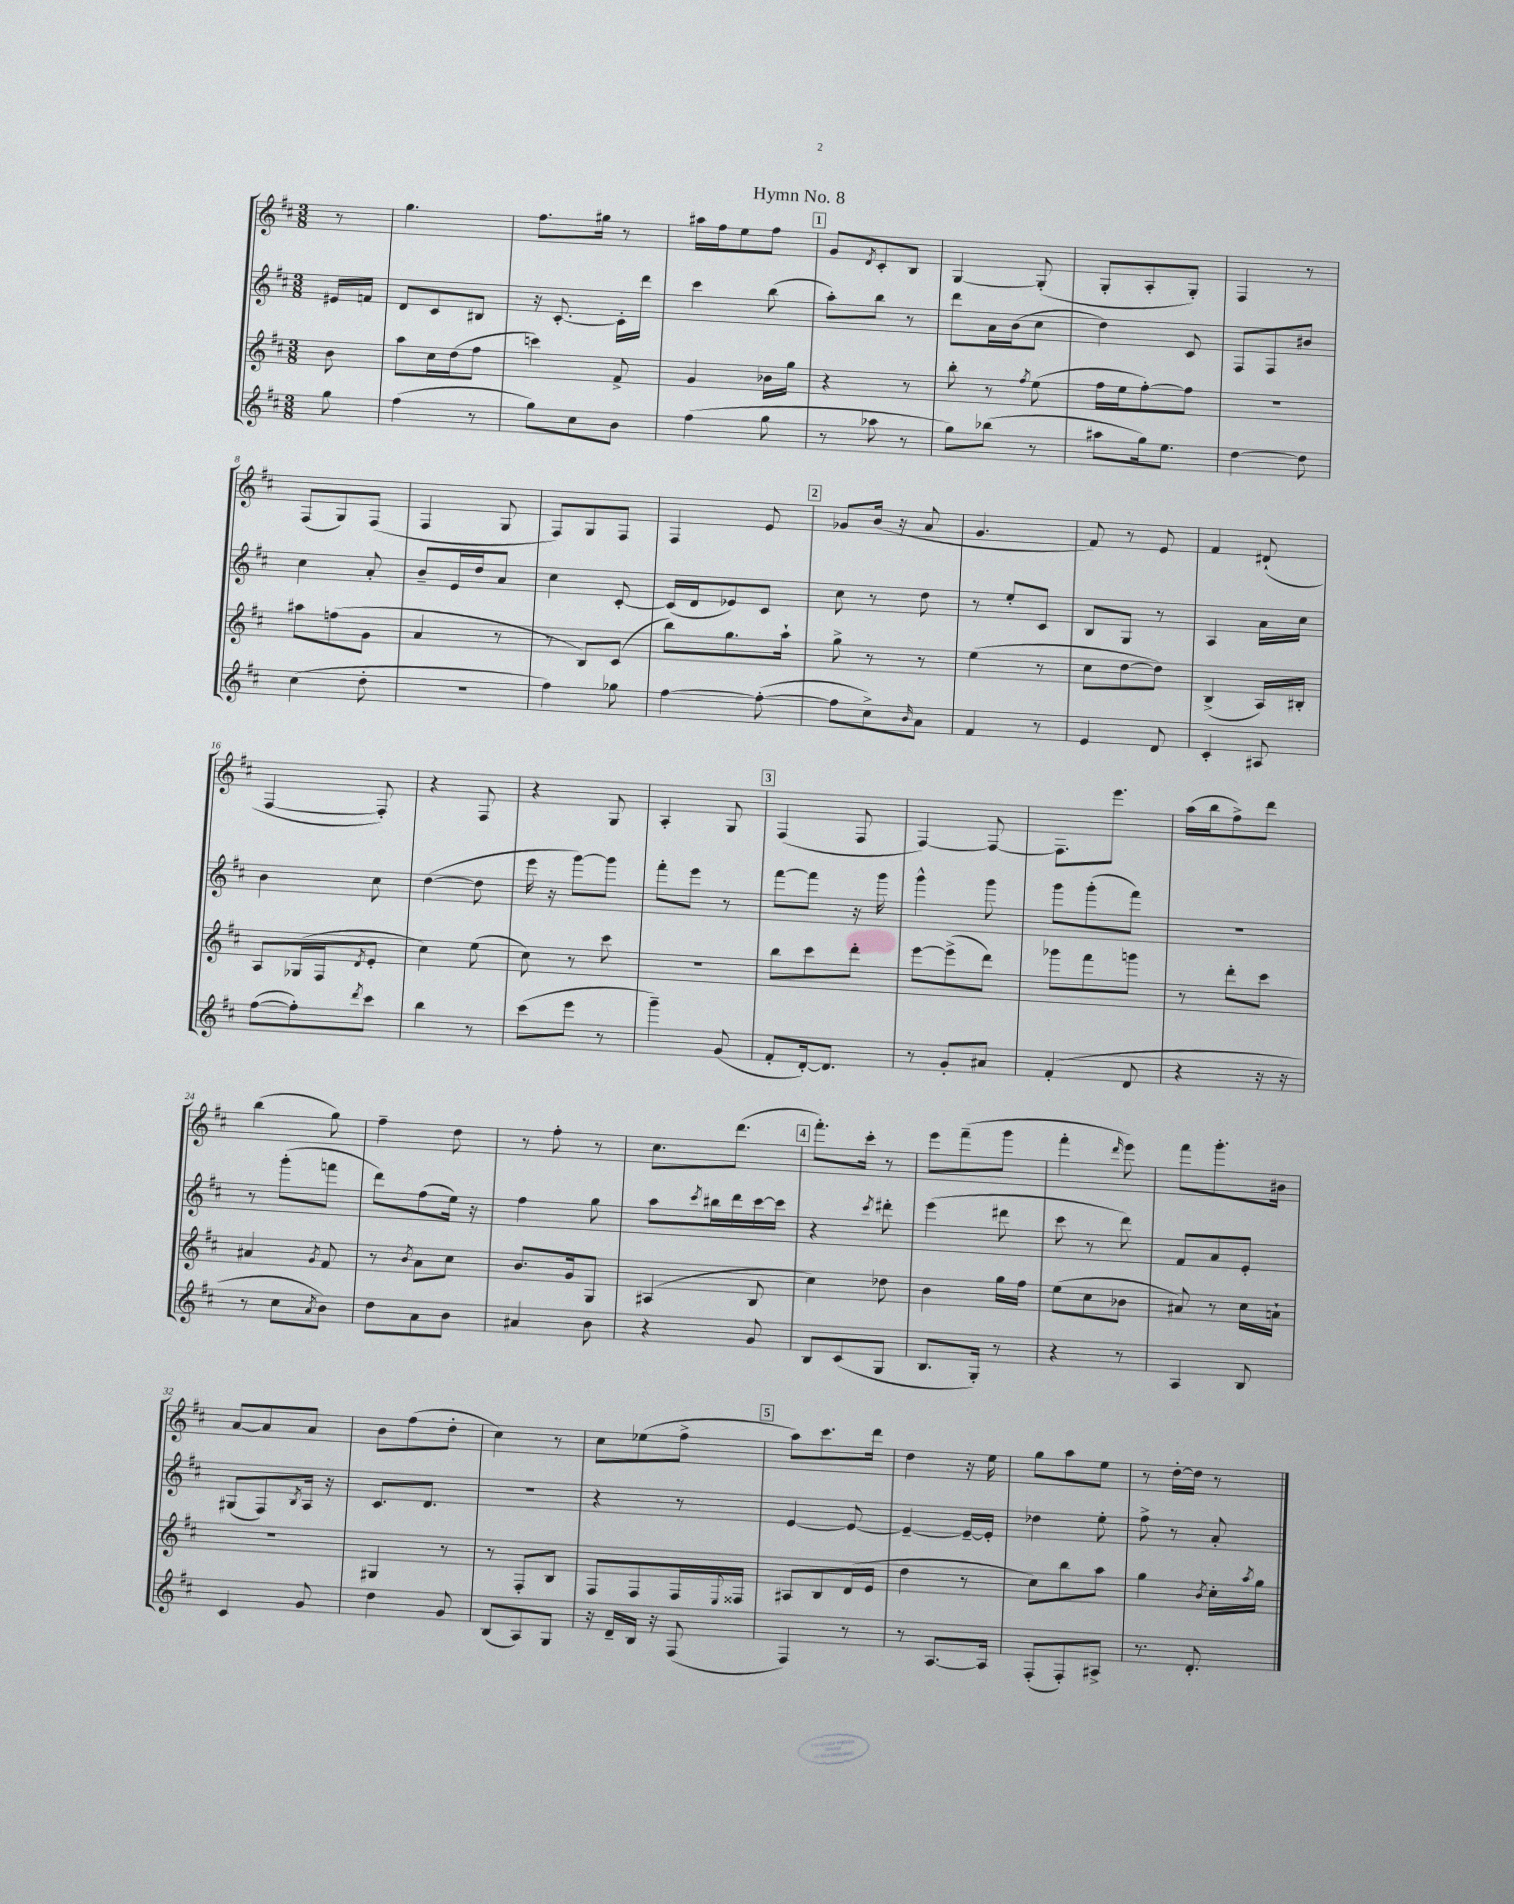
\header { title = "Hymn No. 8" }
<<
\new StaffGroup <<
\new Staff = "s0" {
    \clef treble \key d \major \numericTimeSignature \time 3/8 \partial 8
    r8 |
    g''4. |
    fis''8. gis''16 r8 |
    ais''16 fis''16 e''8 fis''8 |
    \mark \markup { \box "1" } g'8 \acciaccatura { d'8 } cis'8-. b8 |
    g4~ g8-.( |
    g8-. a8-. g8-.) |
    fis4 r8 |
    fis8( g8) fis8( |
    fis4 g8 |
    fis8) g8 fis8 |
    fis4 e'8 |
    \mark \markup { \box "2" } ges'8 b'16( r16 a'8 |
    g'4. |
    fis'8) r8 e'8 |
    fis'4 dis'8-!( |
    fis4~ fis8-.) |
    r4 fis8 |
    r4 g8 |
    a4-. g8 |
    \mark \markup { \box "3" } fis4( fis8 |
    fis4~) fis8~ |
    fis8. e'''8. |
    a''16( b''16 fis''8->) d'''8 |
    b''4( g''8) |
    fis''4-- d''8 |
    r8 fis''8-. r8 |
    cis''8. d'''8.( |
    \mark \markup { \box "4" } fis'''8.-.) cis'''16-. r8 |
    e'''8 fis'''8--( g'''8 |
    fis'''4-. \grace { d'''16 } e'''8) |
    fis'''8 g'''8.-. bis'16 |
    a'8~ a'8 a'8 |
    b'8 fis''8( d''8-. |
    cis''4) r8 |
    cis''8 ees''8( fis''8-> |
    \mark \markup { \box "5" } a''8) cis'''8. d'''16 |
    d''4 r16 e''16 |
    g''8 a''8 e''8 |
    r8 d''16~-. d''16 r8 \bar "|." |
}
\new Staff = "s1" {
    \clef treble \key d \major \numericTimeSignature \time 3/8 \partial 8
    eis'16 f'16 |
    d'8 cis'8 bis8 |
    r16 cis'8.~-. cis'16-. d'''16 |
    cis'''4 b''8( |
    \mark \markup { \box "1" } a''8-.) b''8 r8 |
    d'''8 a'16 b'16( cis''8 |
    d''4) cis'8 |
    fis8 fis8 bis'8 |
    cis''4 a'8-. |
    b'8-- e'16 d''16 a'8 |
    cis''4 cis'8~-. |
    cis'16( d'16 ees'8) cis'8 |
    \mark \markup { \box "2" } cis''8 r8 d''8 |
    r8 e''8-. cis'8 |
    b8 g8 r8 |
    a4 a'16 cis''16 |
    b'4 cis''8 |
    d''4~( d''8 |
    e'''16 r16 g'''8~) g'''8 |
    fis'''8-. e'''8 r8 |
    \mark \markup { \box "3" } fis'''8~ fis'''8 r16 g'''16 |
    g'''4-^ g'''8 |
    g'''8 g'''8-.( fis'''8) |
    r4. |
    r8 g'''8-.( f'''8 |
    d'''8) fis''8( e''16) r16 |
    fis''4 g''8 |
    a''8 \acciaccatura { cis'''8 } bis''16 d'''16 cis'''16~ cis'''16 |
    \mark \markup { \box "4" } r4 \acciaccatura { cis'''8 } dis'''8-. |
    e'''4( dis'''8 |
    cis'''8 r8 d'''8) |
    fis'8 a'8 e'8-. |
    gis8( fis8) \acciaccatura { b8 } a16 r16 |
    cis'8. d'8. |
    r4. |
    r4 r8 |
    \mark \markup { \box "5" } e'4~ e'8~ |
    e'4~-- e'16~-- e'16-. |
    des''4 e''8-. |
    fis''8-> r8 a'8-. \bar "|." |
}
\new Staff = "s2" {
    \clef treble \key d \major \numericTimeSignature \time 3/8 \partial 8
    b'8 |
    a''8 cis''16 d''16( fis''8 |
    c'''4) fis'8-> |
    g'4 bes'16 g''16 |
    \mark \markup { \box "1" } r4 r8 |
    b''8-. r8 \acciaccatura { fis''8 } e''8( |
    fis''16 e''16 fis''8~-.) fis''8 |
    R4. |
    ais''8 f''8( g'8 |
    a'4 r8 |
    r8 b8) cis'8( |
    b''8) g''8. a''16-! |
    \mark \markup { \box "2" } g''8-> r8 r8 |
    e''4( r8 |
    cis''8 d''8~ d''8) |
    b4->( a16) bis16-. |
    a8 ges16( fis16 \acciaccatura { d'8 } e'8-. |
    cis''4) e''8( |
    cis''8) r8 cis'''8 |
    R4. |
    \mark \markup { \box "3" } b''8 cis'''8 d'''8-. |
    e'''8~ e'''8->( d'''8) |
    ges'''8 fis'''8 g'''8 |
    r8 d'''8-. cis'''8 |
    ais'4 \acciaccatura { g'8 } fis'8 |
    r8 \acciaccatura { b'8 } a'8 cis''8 |
    b'8. g'16 g8 |
    ais4( b8 |
    \mark \markup { \box "4" } cis''4) des''8 |
    b'4 g''16 fis''16 |
    e''8( cis''8 bes'8 |
    ais'8) r8 cis''16 a'16-! |
    R4. |
    gis4 r8 |
    r8 fis8-. b8 |
    fis8 fis8 fis16 \appoggiatura { e8 } fisis16 |
    \mark \markup { \box "5" } ais8 b8 d'16( e'16 |
    d''4 r8 |
    cis''8) b''8 a''8 |
    g''4 \acciaccatura { b'8 } cis''16-. \acciaccatura { a''8 } g''16 \bar "|." |
}
\new Staff = "s3" {
    \clef treble \key d \major \numericTimeSignature \time 3/8 \partial 8
    g''8 |
    fis''4( r8 |
    g''8) cis''8 b'8 |
    fis''4( g''8 |
    \mark \markup { \box "1" } r8 aes''8 r8 |
    g''8) bes''8( r8 |
    ais''8 g''16) e''8. |
    d''4~ d''8 |
    cis''4( d''8-. |
    R4. |
    fis''4) ges''8 |
    fis''4~ fis''8~-.( |
    \mark \markup { \box "2" } fis''8 cis''8->) \grace { b'16 } a'8 |
    fis'4 r8 |
    e'4 d'8 |
    cis'4-. ais8 |
    fis''8~( fis''8-.) \acciaccatura { d'''8 } cis'''8 |
    b''4 r8 |
    cis'''8( e'''8 r8 |
    g'''4--) g'8( |
    \mark \markup { \box "3" } fis'8-. d'16~-.) d'8. |
    r8 g'8-. ais'8 |
    fis'4-.( d'8 |
    r4 r16 r16 |
    r8 cis''8 \acciaccatura { a'8 } b'8) |
    d''8 a'8 b'8 |
    ais'4 b'8 |
    r4 g'8 |
    \mark \markup { \box "4" } b8 cis'8( g8 |
    b8. g16-.) r8 |
    r4 r8 |
    a4 b8 |
    cis'4 g'8 |
    d''4 g'8 |
    b8( a8) g8 |
    r16 d'16-- b16 r16 fis8( |
    \mark \markup { \box "5" } fis4) r8 |
    r8 a8.~ a16 |
    fis8-.( fis8-.) ais8-> |
    r8. d'8.-. \bar "|." |
}
>>
>>
